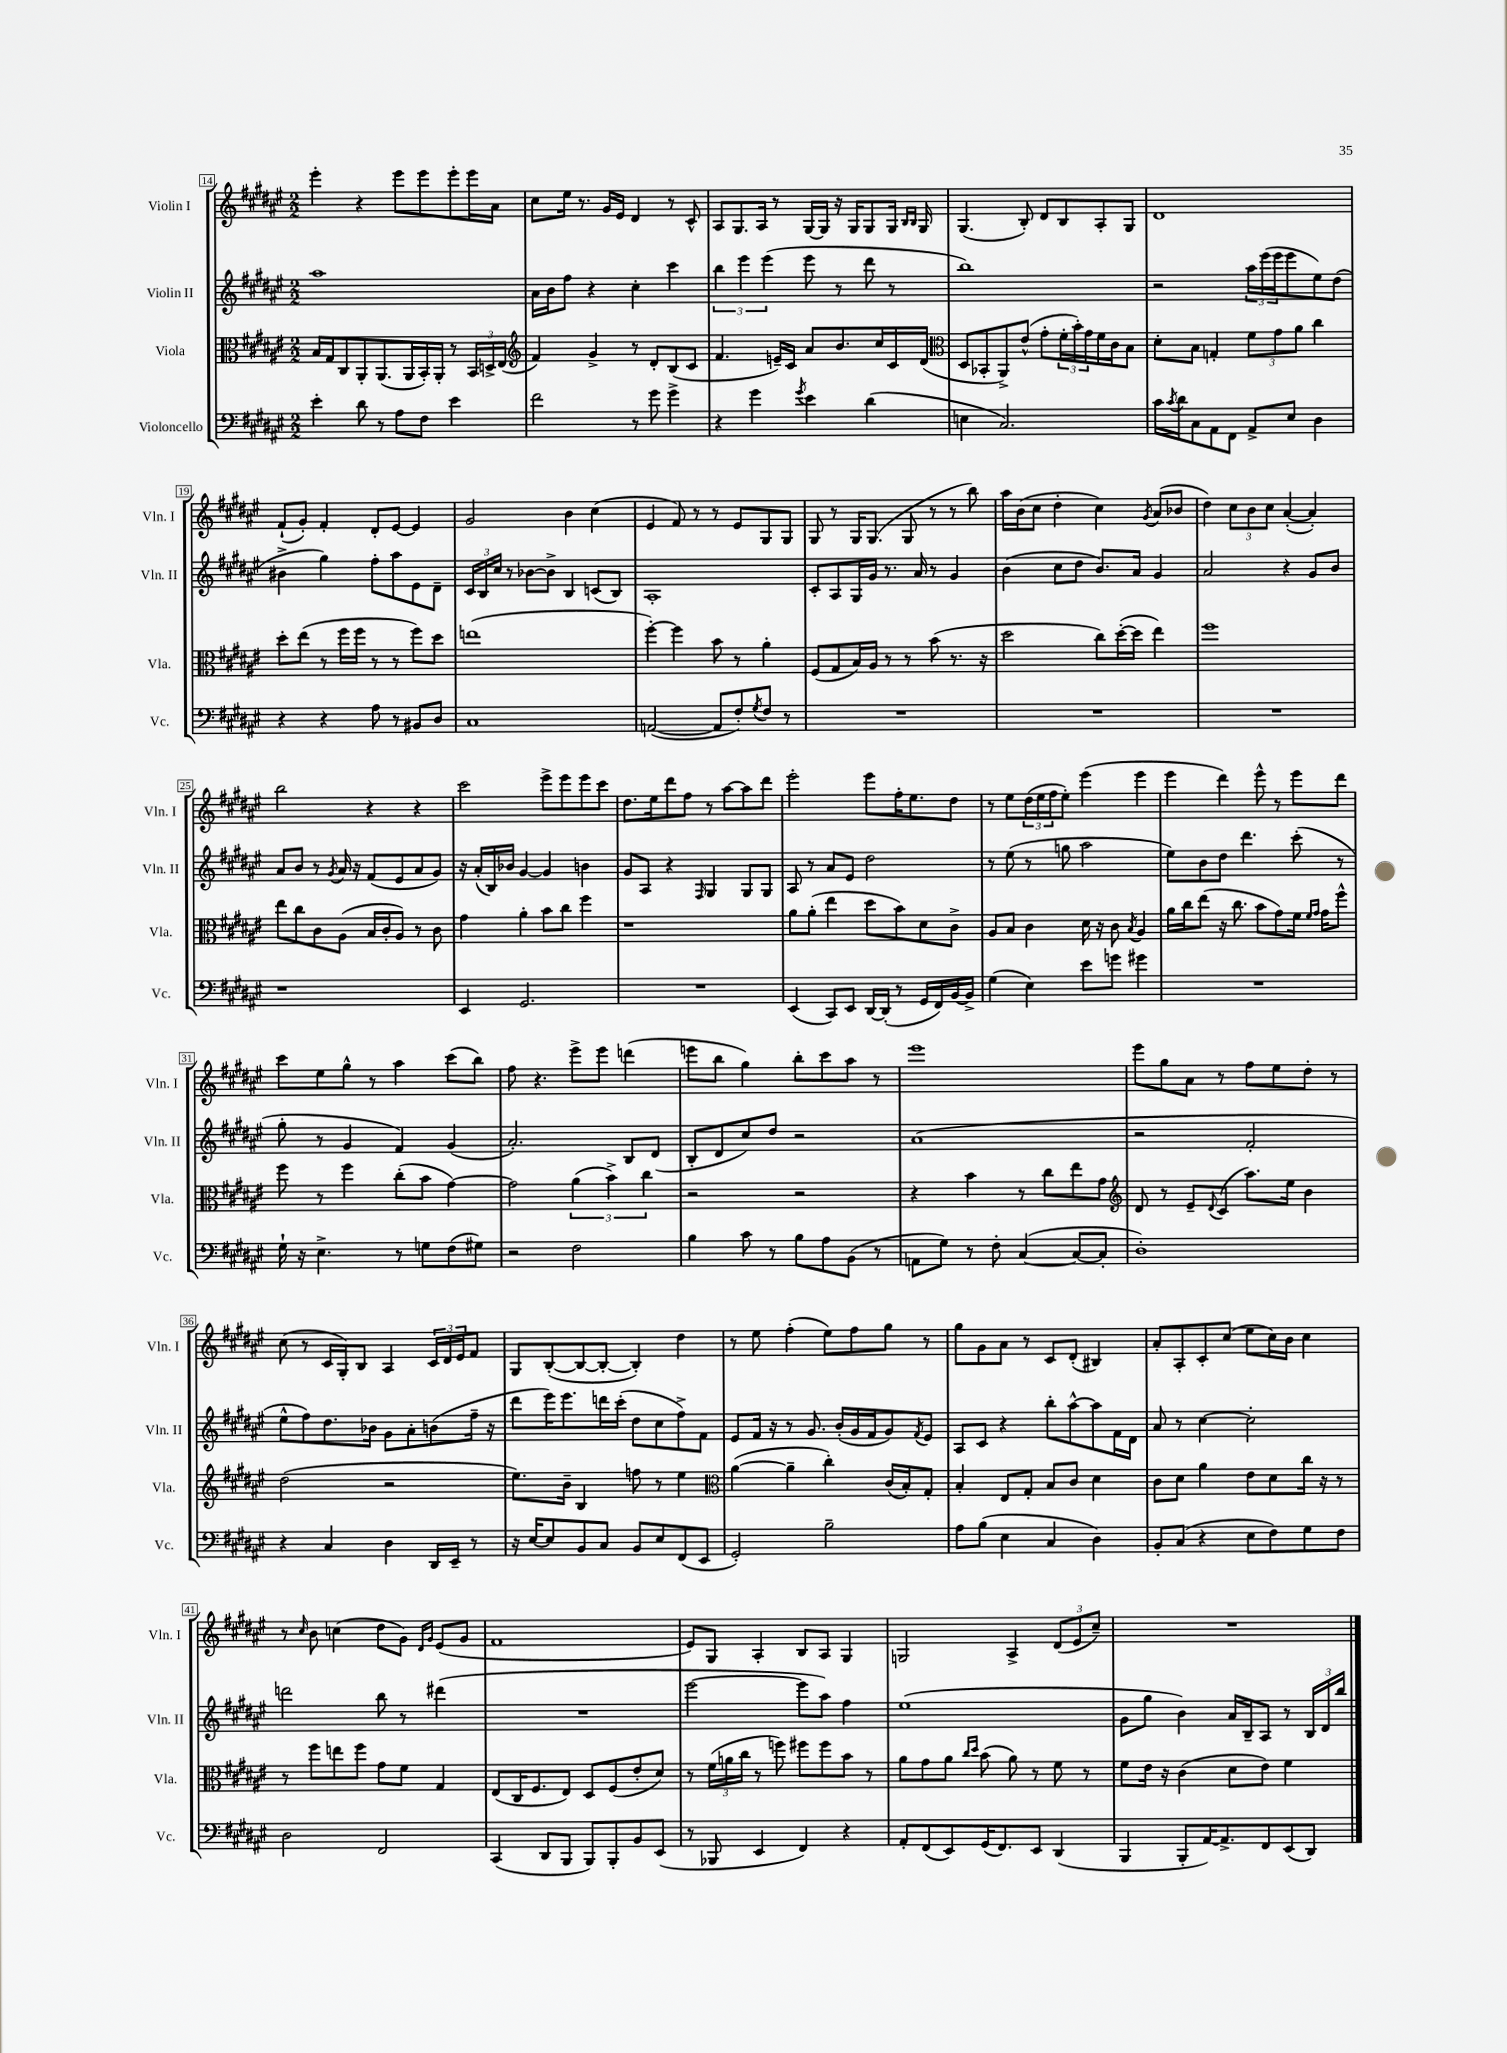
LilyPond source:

<<
\new StaffGroup <<
\new Staff = "s0" \with { instrumentName = "Violin I" shortInstrumentName = "Vln. I" } {
    \clef treble \key fis \major \numericTimeSignature \time 2/2
    eis'''4-. r4 eis'''8 eis'''8 eis'''8-. eis'''16 ais'16 |
    cis''8 eis''16 r8. gis'16 eis'16 dis'4 r8 cis'8-^ |
    ais8 gis8. ais16 r8 gis16~ gis16 r16 gis16 gis8 gis16 \grace { b16 b16 } gis16 |
    gis4.( b8-.) dis'8 b8 ais8-. gis8 |
    dis'1 |
    fis'8-!( gis'8-.) fis'4-. dis'8-. eis'8~ eis'4 |
    gis'2 b'4 cis''4( |
    eis'4 fis'8) r8 r8 eis'8 gis8 gis8 |
    gis8 r8 gis16 gis8.( gis8 r8 r8 b''8) |
    ais''16 b'16( cis''8 dis''4-. cis''4) \acciaccatura { gis'8 } ais'8( bes'8 |
    dis''4) \tuplet 3/2 { cis''8 b'8 cis''8 } ais'4~-.( ais'4-.) |
    b''2 r4 r4 |
    cis'''2 eis'''8-> eis'''8 eis'''8 cis'''8 |
    dis''8. eis''16 dis'''8 fis''8 r8 ais''8~ ais''8 dis'''8 |
    eis'''2-. eis'''8 fis''16-. eis''8. dis''8 |
    r8 eis''8 \tuplet 3/2 { dis''16( eis''16 fis''16 } eis''8-.) eis'''4( eis'''4 |
    eis'''4 dis'''4) eis'''8-^ r8 eis'''8 dis'''8 |
    cis'''8 eis''8 gis''8-^ r8 ais''4 cis'''8( b''8) |
    fis''8 r4. eis'''8-> eis'''8 d'''4( |
    e'''8 b''8 gis''4) b''8-. cis'''8 ais''8 r8 |
    eis'''1 |
    eis'''8 gis''8 ais'8 r8 fis''8 eis''8 dis''8-. r8 |
    cis''8( r8 cis'16 gis16-.) b8 ais4 \tuplet 3/2 { cis'16 dis'16 eis'16 } fis'8 |
    gis8 b8~-.( b8~ b8~-. b4-.) dis''4 |
    r8 eis''8 fis''4-.( eis''8) fis''8 gis''8 r8 |
    gis''8 gis'8 ais'8 r8 cis'8 dis'8-.( bis4) |
    ais'8-. ais8-. cis'8-. cis''8( eis''8 cis''16) b'16 cis''4 |
    r8 \grace { cis''16 } b'8 c''4( dis''8 gis'8) \grace { dis'16 gis'16 } eis'8( gis'8 |
    fis'1 |
    eis'8) gis8 ais4-. b8 ais8 gis4 |
    g2 ais4-> \tuplet 3/2 { dis'8( eis'8 cis''8--) } |
    R1 \bar "|." |
}
\new Staff = "s1" \with { instrumentName = "Violin II" shortInstrumentName = "Vln. II" } {
    \clef treble \key fis \major \numericTimeSignature \time 2/2
    ais''1 |
    ais'16 b'16 fis''8 r4 cis''4-. cis'''4 |
    \tuplet 3/2 { b''4 eis'''4 eis'''4( } eis'''8 r8 dis'''8 r8 |
    b''1) |
    r2 \tuplet 3/2 { ais''16 eis'''16( eis'''16 } eis'''8 eis''8) dis''8( |
    bis'4-> gis''4) fis''8-. ais''8 eis'8 dis'8-- |
    \tuplet 3/2 { cis'16 b16 cis''16 } r8 bes'8~ bes'8-> b4 c'8( b8) |
    ais1-. |
    cis'8-. ais8 gis16 gis'16 r8. ais'16 r8 gis'4 |
    b'4( cis''8 dis''8 b'8.) ais'16 gis'4 |
    ais'2 r4 gis'8 b'8 |
    ais'8 b'8 r8 \acciaccatura { gis'8 } ais'16 r16 fis'8( eis'8 ais'8 gis'8) |
    r16 ais'16-.( b16) bes'16 gis'4~ gis'4 b'4 |
    gis'8 ais8 r4 \grace { fis16 } gis4 gis8 gis8 |
    ais8 r8 ais'8 eis'8 dis''2 |
    r8 eis''8( r8 g''8 ais''2 |
    eis''8) b'8 dis''8 dis'''4. cis'''8-.( r8 |
    gis''8-. r8 gis'4 fis'4) gis'4( |
    ais'2.-.) b8 dis'8( |
    b8-. dis'8 cis''8) dis''8 r2 |
    ais'1( |
    r2 fis'2-. |
    eis''8-^ fis''8) dis''8. bes'16 gis'8 ais'8-. b'8( fis''16-- r16 |
    dis'''8 eis'''16) eis'''8. d'''16 cis'''16-.( dis''8 cis''8 fis''8->) fis'8 |
    eis'8 fis'16 r16 r8 gis'8. b'16-.( gis'16 fis'16 gis'8) \acciaccatura { fis'8 } eis'8 |
    ais8 cis'8 r4 b''8-. ais''8~-^ ais''8 fis'16 dis'16 |
    ais'8 r8 cis''4~ cis''2-. |
    d'''2 b''8 r8 dis'''4( |
    R1 |
    eis'''2~ eis'''8 ais''8) fis''4 |
    eis''1( |
    gis'8 gis''8 b'4) ais'16 b16-- ais8 r8 \tuplet 3/2 { b16 dis'16 b''16 } \bar "|." |
}
\new Staff = "s2" \with { instrumentName = "Viola" shortInstrumentName = "Vla." } {
    \clef alto \key fis \major \numericTimeSignature \time 2/2
    b16 gis16 cis8 ais,8-. ais,8.( ais,16 b,16-.) ais,16-. r8 \tuplet 3/2 { b,16 d16-> eis16( } |
    \clef treble fis'4) gis'4-> r8 dis'8-. b8( cis'8 |
    fis'4. e'16--) cis'16 ais'8 b'8. cis''16 cis'16 dis'16( |
    \clef alto dis8 bes,8-. ais,8->) eis'8-^( gis'8-. \tuplet 3/2 { fis'16-. b'16-.) gis'16 } fis'16 cis'16 b8 |
    dis'8-. b8 g4-. \tuplet 3/2 { fis'8 gis'8 ais'8 } cis''4 |
    dis''8-. eis''8( r8 fis''16 fis''16 r8 r8 fis''8) dis''8 |
    e''1( |
    fis''4~-.) fis''4 b'8 r8 ais'4-. |
    fis8( gis8 b16) ais16 r8 r8 b'8( r8. r16 |
    dis''2 cis''8) dis''16~-.( dis''16 eis''4) |
    fis''1 |
    eis''8 cis''8 cis'8 ais8( b16 cis'16-. ais8) r8 cis'8 |
    gis'4 ais'4-. b'8 cis''8 fis''4 |
    r1 |
    ais'8 ais'8-.( eis''4 dis''8 b'8) dis'8 cis'8-> |
    ais8 b8 cis'4 dis'16 r16 cis'8 \acciaccatura { b8 } ais4 |
    ais'16 cis''16 eis''8( r16 cis''8. b'8 gis'8) fis'16 \grace { fis'16 gis'16 } gis'16 fis''8-^ |
    fis''8 r8 fis''4 cis''8-.( b'8 gis'4~) |
    gis'2 \tuplet 3/2 { ais'4( b'4->) cis''4 } |
    r2 r2 |
    r4 b'4 r8 cis''8 eis''8 gis'8 |
    \clef treble dis'8 r8 eis'8-- \appoggiatura { dis'8 } cis'8( ais''8.) eis''16 b'4 |
    dis''2( r2 |
    eis''8.) b'16-- b4 f''8 r8 eis''4 |
    \clef alto ais'4~( ais'4-- cis''4-.) cis'16( b16-.) gis8-. |
    b4-. eis8 gis8-. b8 cis'8 dis'4 |
    cis'8 dis'8 ais'4 eis'8 dis'8 cis''16 r16 r8 |
    r8 fis''8 e''8 fis''8 gis'8 fis'8 gis4 |
    eis8( cis16 fis8. eis8) dis8 fis8( eis'8-. dis'8) |
    r8 \tuplet 3/2 { fis'16( a'16 cis''16 } r8 f''8) fis''8 fis''8 b'8 r8 |
    ais'8 gis'8 ais'8 \grace { cis''16 dis''16 } b'8( ais'8) r8 fis'8 r8 |
    fis'8 eis'16 r16 cis'4( dis'8 eis'8) fis'4 \bar "|." |
}
\new Staff = "s3" \with { instrumentName = "Violoncello" shortInstrumentName = "Vc." } {
    \clef bass \key fis \major \numericTimeSignature \time 2/2
    eis'4-. dis'8 r8 ais8 fis8 eis'4 |
    fis'2 r8 gis'8 gis'4-> |
    r4 gis'4 \acciaccatura { gis'8 } eis'4 dis'4( |
    e4 cis2.) |
    cis'16 \acciaccatura { cis'8 } dis'16 cis8 ais,8 fis,8 ais,8-> eis8 dis4 |
    r4 r4 ais8 r8 bis,8 dis8 |
    cis1 |
    a,2~( a,8 fis8-.) \acciaccatura { gis8 } fis8 r8 |
    R1 |
    R1 |
    R1 |
    r1 |
    eis,4 gis,2. |
    R1 |
    eis,4( cis,8) eis,8 dis,16~ dis,16-.( r8 gis,16 fis,16) b,16~ b,16-> |
    gis4( eis4) eis'8 g'8 gis'4 |
    R1 |
    gis16-! r16 eis4.-> r8 g8 fis8( gis8) |
    r2 fis2 |
    b4 cis'8 r8 b8 ais8 b,8( r8 |
    a,8 gis8) r8 fis8-. cis4~( cis8~ cis8-. |
    dis1-.) |
    r4 cis4 dis4 dis,16 eis,16-- r8 |
    r16 eis16~ eis8 b,8 cis8 b,8 eis8 fis,8( eis,8 |
    gis,2-.) b2-- |
    ais8 b8( eis4 cis4 dis4) |
    b,8-. cis8( r4 eis8 fis8) gis8 fis8 |
    dis2 fis,2 |
    cis,4( dis,8 b,,8 b,,8) b,,8-. b,8 eis,8( |
    r8 bes,,8 eis,4 fis,4) r4 |
    ais,8-. fis,8( eis,8) gis,16( fis,8.) eis,8 dis,4( |
    b,,4 b,,8-. ais,16~) ais,8.-> fis,8 eis,8( dis,8) \bar "|." |
}
>>
>>
\layout { \context { \Score currentBarNumber = #14 \override BarNumber.stencil = #(make-stencil-boxer 0.1 0.3 ly:text-interface::print) } }
